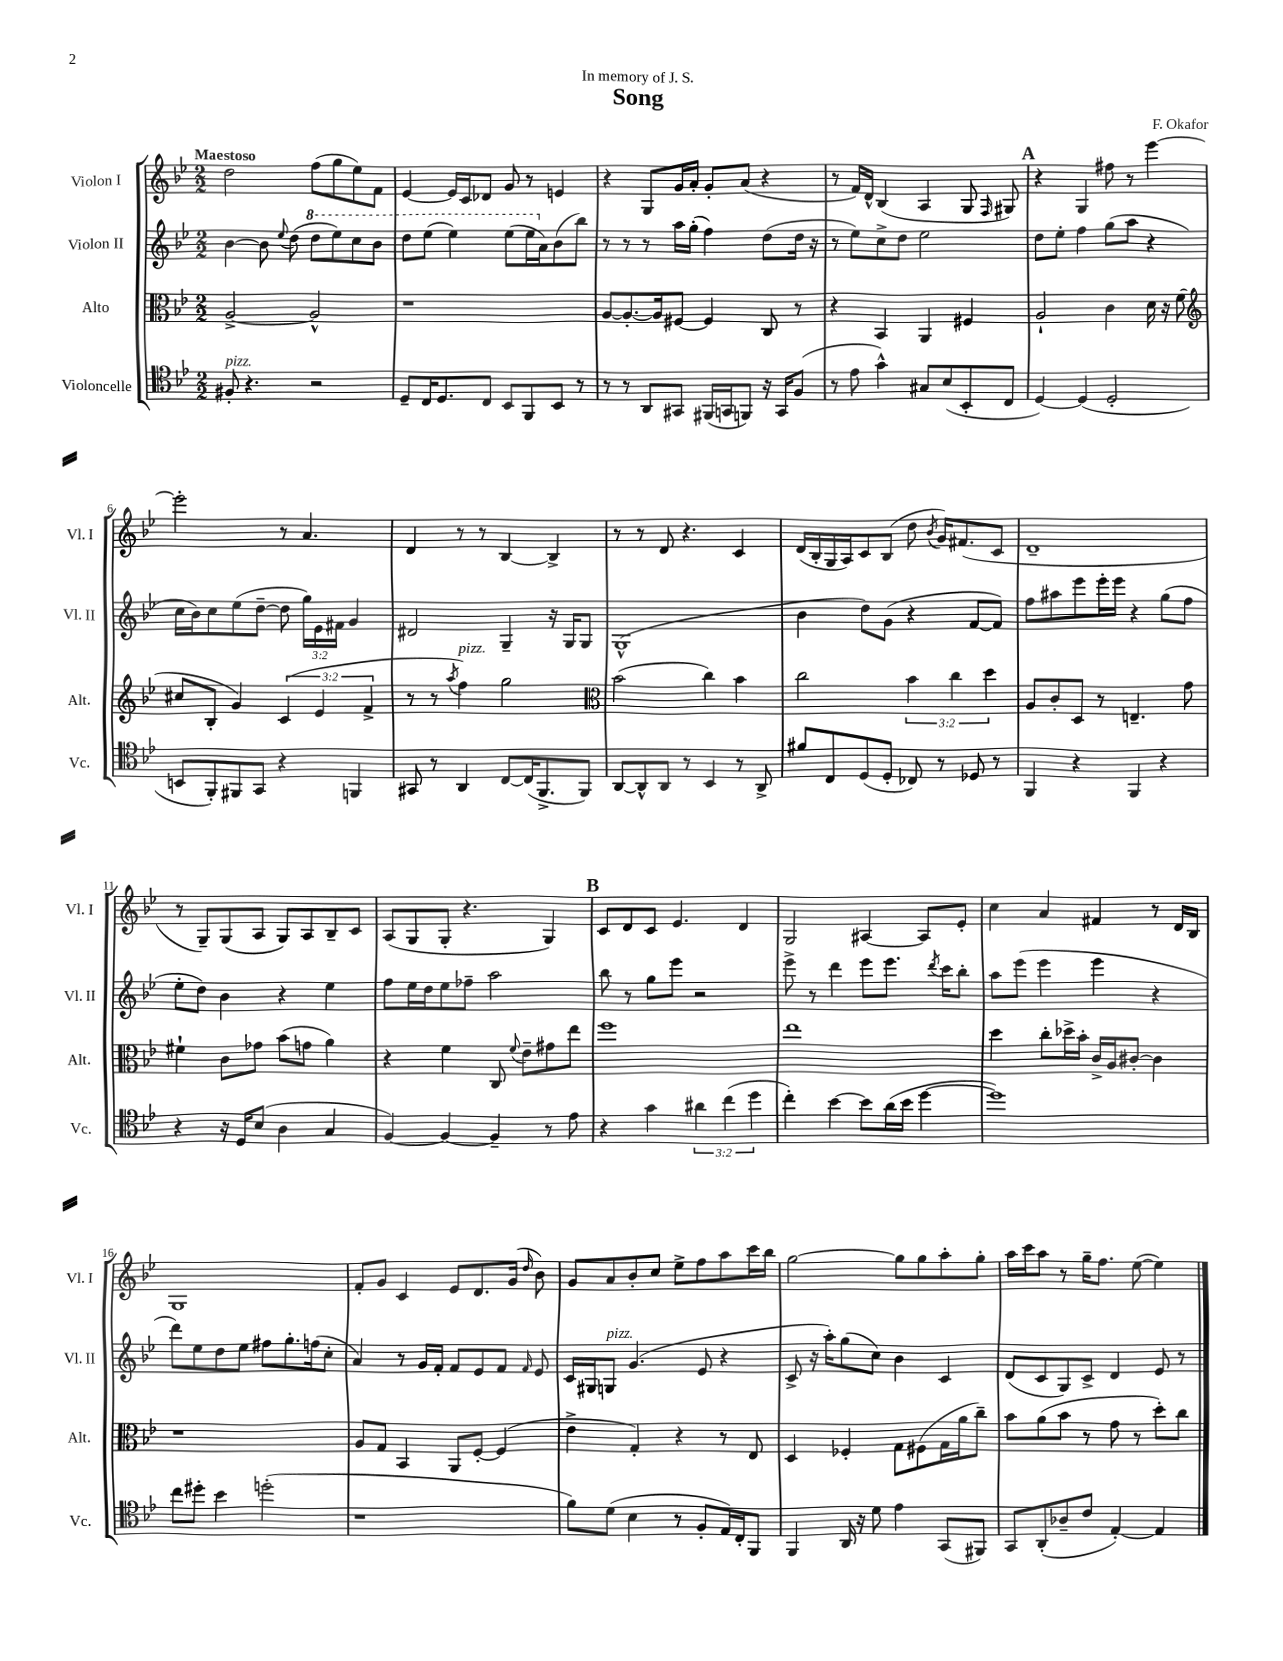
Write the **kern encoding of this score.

**kern	**kern	**kern	**kern
*staff4	*staff3	*staff2	*staff1
*clefC4	*clefC3	*clefG2	*clefG2
*k[b-e-]	*k[b-e-]	*k[b-e-]	*k[b-e-]
*M2/2	*M2/2	*M2/2	*M2/2
8F#'	[2A^	[4b-	2dd
4.r	.	.	.
.	.	8b-]	.
.	.	8qqee-	.
.	.	(8dd	.
2r	2A^^]	8ddd	(8ff
.	.	8eee-)	8gg
.	.	8ccc	8ee-)
.	.	8bb-	8f
=	=	=	=
8D~	1r	8ddd	[4e-
16C	.	(8eee-	.
8.D	.	.	.
.	.	4eee-)	16e-]
.	.	.	16c
8C	.	.	8d-
8BB-	.	(8eee-	8g
8FF	.	16eee-	8r
.	.	16a)	.
8BB-	.	(8b-	4e
8r	.	8bb-)	.
=	=	=	=
8r	[8A	8r	4r
8r	8.A'_	8r	.
8AA	.	8r	8G
.	16A]	.	.
8GG#	[8F#	16aa	16g
.	.	(16gg'	16a'
(16FF#	4F#]	4ff)	8g'
16GG	.	.	.
8FF)	.	.	(8a
16r	8C	(8dd	4r
16GG	.	.	.
(8F	8r	16dd	.
.	.	16r	.
=	=	=	=
8r	4r	8r	8r
8e-	.	8ee-)	16f)
.	.	.	16d^^
4g^^)	4BB-	8cc^	(4B-
.	.	8dd	.
8G#	4AA	2ee-	4A
(8B-	.	.	.
8BB-'	4F#	.	8G
.	.	.	16qqF
8C	.	.	8G#)
=	=	=	=
[4D)	2A`	8dd	4r
.	.	8ee-'	.
(4D]	.	4ff	4G
2D'	4c	(8gg	8ff#
.	.	8aa	8r
.	16d	4r	[4eee-
.	16r	.	.
.	(8f	.	.
=	=	=	=
*	*clefG2	*	*
8BB	8cc#	16cc	2eee-']
.	.	16b-)	.
8FF')	8B-'	8cc	.
8FF#	4g)	(8ee-	.
8GG	.	[8dd~	.
4r	(6c	8dd]	8r
.	.	24gg)	4.a
.	6e-	24e-	.
.	.	24f#	.
4FF	.	4g	.
.	6f^	.	.
=	=	=	=
8GG#	8r	2d#	4d
8r	8r	.	.
.	8qaa	.	.
4AA	4ff)	.	8r
.	.	.	8r
[8C	2gg	4G~	[4B-
(16C]	.	.	.
8.FF^	.	.	.
.	.	16r	4B-^]
.	.	16G	.
8FF)	.	8G	.
=	=	=	=
*	*clefC3	*	*
[8AA	(2b-	(1G^^	8r
8AA^^]	.	.	8r
8AA	.	.	8d
8r	.	.	4.r
4BB-	4cc)	.	.
8r	4b-	.	4c
8AA^	.	.	.
=	=	=	=
8f#	2cc	4b-	(16d
.	.	.	16B-'
8C	.	.	16G
.	.	.	16A)
(8D	.	8dd)	8c
8D'	.	(8g	(8B-
8C-)	6b-	4r	8dd
.	.	.	8qb-
8r	.	.	16g)
.	6cc	.	.
.	.	.	(8.f#
8D-	.	[8f	.
.	6dd	.	.
8r	.	8f])	8c
=	=	=	=
4FF	8A	8ff	1d~
.	8c'	8aa#	.
4r	8D	8eee-	.
.	8r	16eee-'	.
.	.	16eee-	.
4FF	4.E~	4r	.
4r	.	(8gg	.
.	8g	8ff	.
=	=	=	=
4r	4f#`	8ee-'	8r
.	.	8dd)	8G~)
16r	8c	4b-	(8G
16D	.	.	.
(8B-	8g-	.	8A
4A	(8b-	4r	8G)
.	8g	.	8A
4G	4a)	4ee-	8B-~
.	.	.	8c
=	=	=	=
[4F)	4r	8ff	(8A
.	.	16ee-	8G
.	.	16dd	.
4F_	4f	8ee-	8G'
.	.	8ff-~	4.r
4F~]	8C	2aa	.
.	8qqf	.	.
.	8e-~	.	.
8r	8g#	.	4G)
8e-	8ee-	.	.
=	=	=	=
4r	1ff	8bb-	8c
.	.	8r	8d
4g	.	8gg	8c
.	.	8eee-	4.e-
6a#	.	2r	.
(6cc	.	.	.
.	.	.	4d
6dd	.	.	.
=	=	=	=
4cc')	1ee-	8eee-^	2G
.	.	8r	.
[4b-	.	4ddd	.
8b-]	.	8eee-	[4A#
(16a	.	8.eee-	.
16b-	.	.	.
[4dd	.	.	8A#]
.	.	8qddd	.
.	.	16ccc	.
.	.	8bb-'	8e-'
=	=	=	=
1dd])	4dd	8aa	4cc
.	.	(8eee-	.
.	8cc'	4eee-	4a
.	16dd-^	.	.
.	16b-'	.	.
.	16c^	4eee-	4f#
.	16A	.	.
.	[8c#'	.	.
.	4c#]	4r	8r
.	.	.	16d
.	.	.	16B-
=	=	=	=
8cc	1r	8ddd)	1G
8dd#'	.	8ee-	.
4b-	.	8dd	.
.	.	8ee-	.
(2dd'	.	8ff#	.
.	.	8.gg'	.
.	.	(16ff	.
.	.	8cc'	.
=	=	=	=
1r	8A	4a)	8f'
.	8G	.	8g
.	4BB-	8r	4c
.	.	16g	.
.	.	16f'	.
.	8AA	8f	8e-
.	[8F'	8e-	8.d
.	(4F]	8f	.
.	.	.	(16g
.	.	16qqf	16qqdd
.	.	8e-	8b-)
=	=	=	=
8f)	4e-^	16c	8g
.	.	16G#	.
(8d	.	8G	8a
4B-	4G')	(4.g	8b-'
.	.	.	8cc
8r	4r	.	8ee-^
8F'	.	8e-	8ff
16E-)	8r	4r	8aa
16C'	.	.	.
8FF	8E-	.	16ccc
.	.	.	16bb-
=	=	=	=
4FF	4D	8c^	[2gg
.	.	16r	.
.	.	16aa')	.
16AA	4F-'	(8gg	.
16r	.	.	.
8d	.	8cc)	.
4e-	8G	4b-	8gg]
.	(8F#	.	8gg
(8GG	16G	4c	8aa'
.	16a	.	.
8FF#)	8cc~)	.	8gg'
=	=	=	=
8GG	8b-	(8d	16aa
.	.	.	16ccc
(8AA'	(8a	8c	8aa
8A-~	8b-	8G)	8r
8c	8r	8c^	16gg~
.	.	.	8.ff
[4E-')	8g	4d	.
.	8r	.	([8ee-
4E-]	8dd')	8e-	4ee-])
.	8cc	8r	.
==	==	==	==
*-	*-	*-	*-
